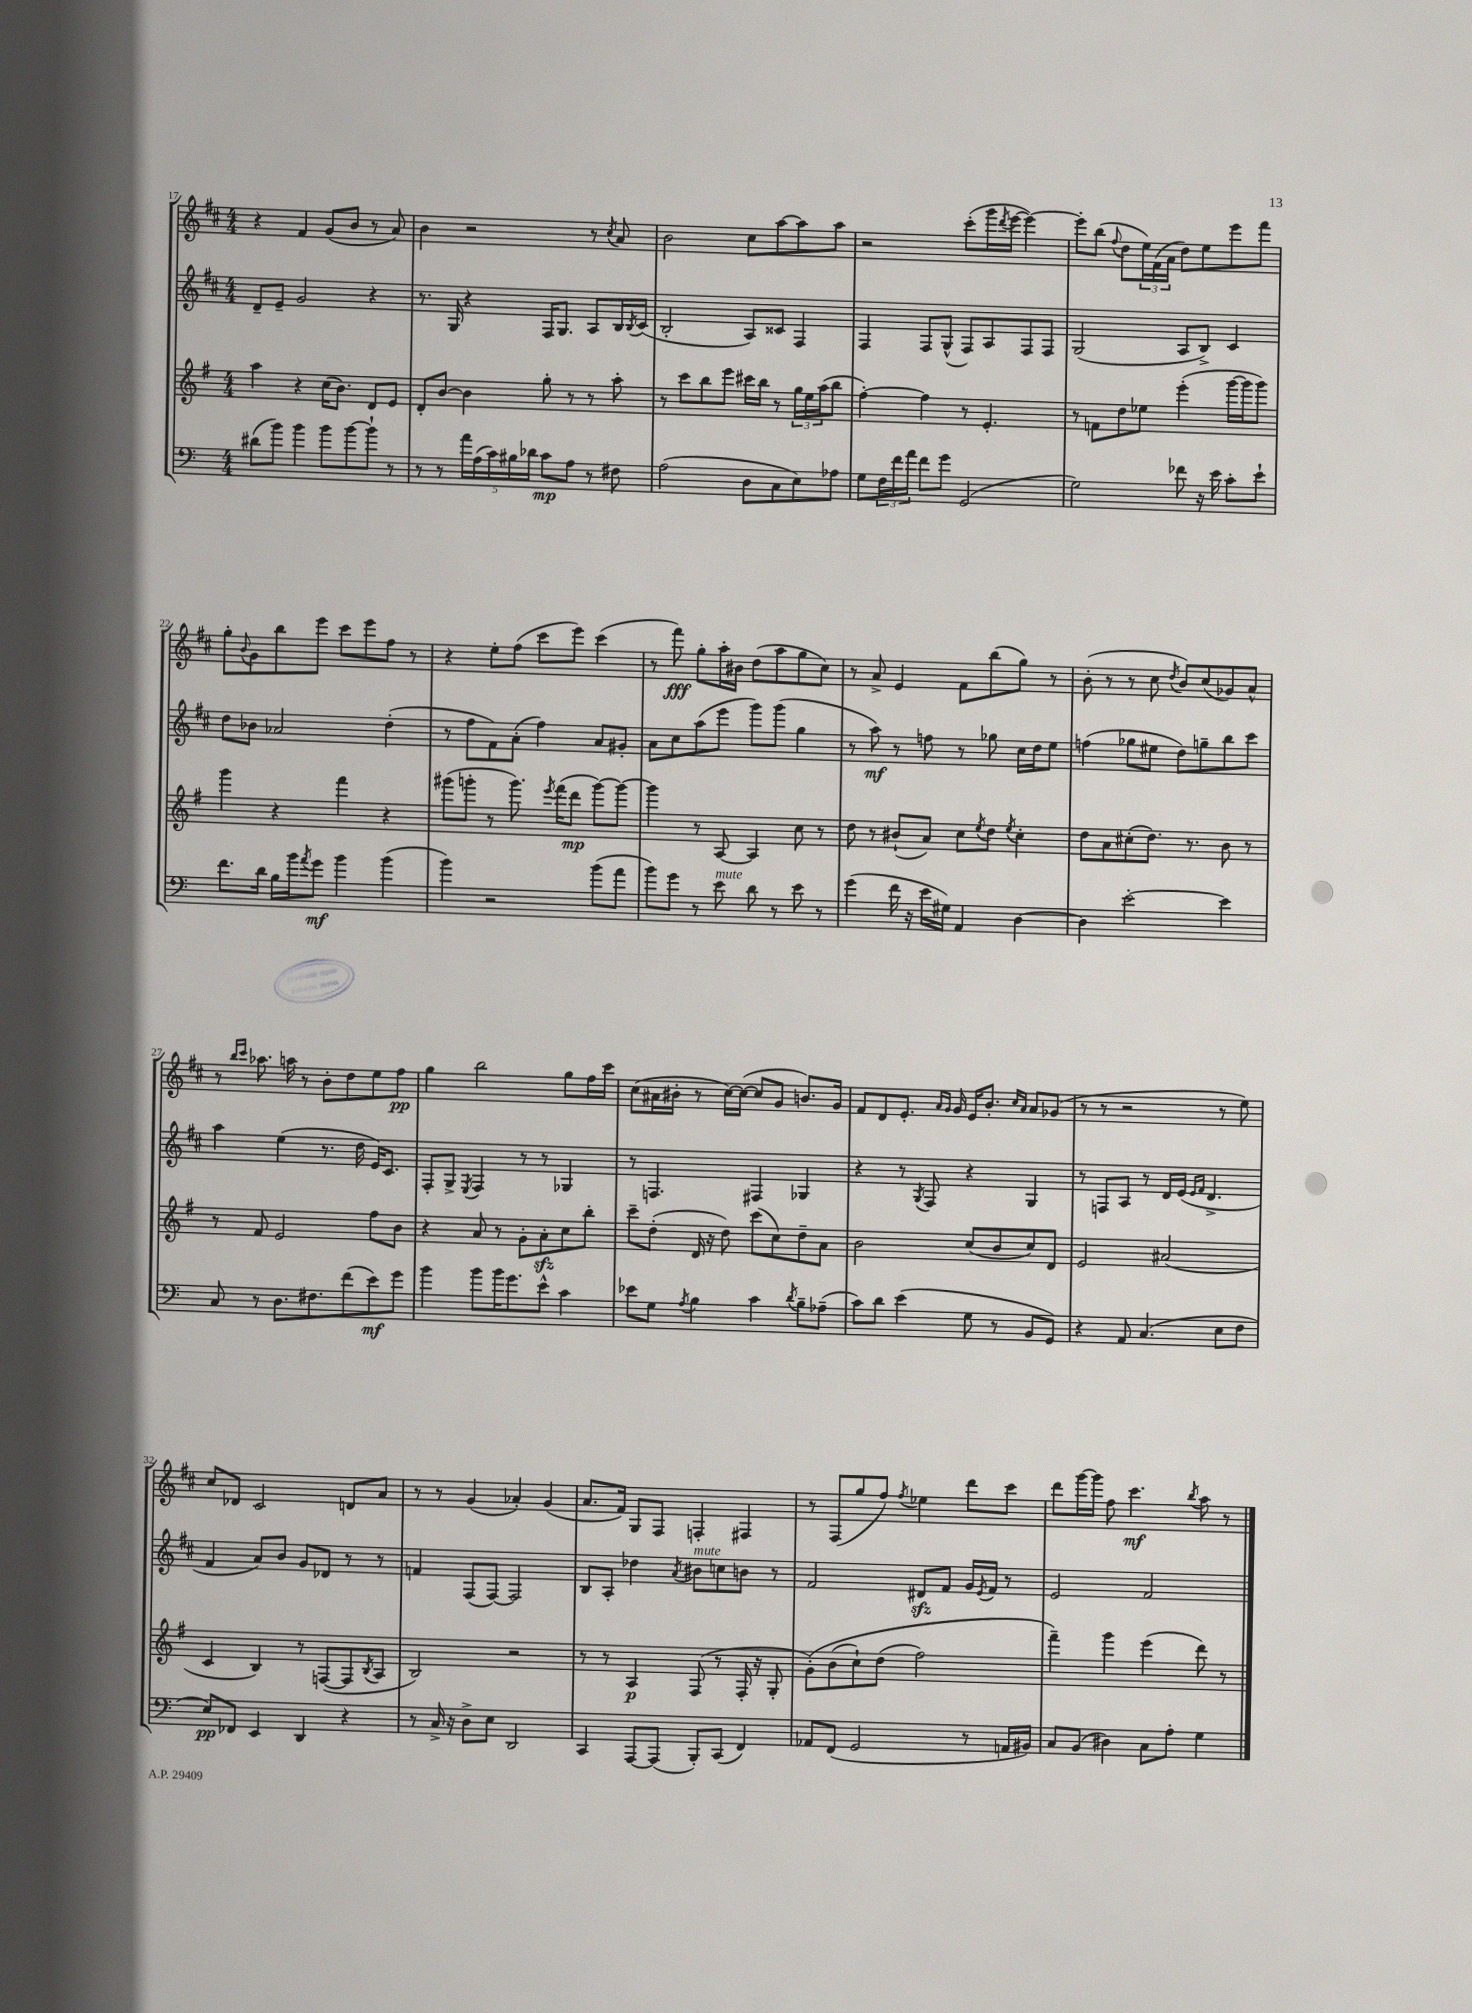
<<
\new StaffGroup <<
\new Staff = "s0" {
    \clef treble \key d \major \numericTimeSignature \time 4/4
    r4 fis'4 g'8( b'8 r8 a'8) |
    b'4 r2 r8 \acciaccatura { cis''8 } a'8 |
    b'2 cis''8 a''8~ a''8 a''8 |
    r2 cis'''8-.( g'''16 \acciaccatura { d'''8 } e'''16~ e'''4~) |
    e'''8-. b''8( \appoggiatura { fis''8 } d''8 \tuplet 3/2 { e''16) fis'16( a'16 } d''8) e''8 e'''8 fis'''8 |
    g''8-. \appoggiatura { b'8 } g'8 b''8 e'''8 cis'''8 e'''8 fis''8 r8 |
    r4 e''8-. fis''8( cis'''8 e'''8) cis'''4( |
    r8 fis'''8\fff) g''8-. a''16-. bis'16 d''8( a''8 g''8 cis''8) |
    r8 a'8-> e'4 fis'8 b''8( g''8) r8 |
    b'8-.( r8 r8 cis''8 \acciaccatura { d''8 } b'8) cis''8( ges'8) a'8-^ |
    r8 \grace { b''16 cis'''16 } aes''8. a''16 r8 b'8-. d''8 e''8 fis''8\pp |
    g''4 b''2 g''8 fis''16 cis'''16 |
    cis''8( ais'16 bis'16-. r8 cis''16~) cis''16~( cis''8 g'8 b'8.) g'16 |
    fis'8 d'8 e'8.-. \grace { a'16 g'16 } g'16 e'16 b'8.-. \grace { cis''16 a'16 } a'8 ges'8( |
    r8 r8 r2 r8 e''8) |
    cis''8 des'8 cis'2 d'8 a'8 |
    r8 r8 g'4( aes'4-.) g'4( |
    a'8. fis'16) g8 fis8 f4-. fis4 |
    r8 fis8( g''8 fis''8) \acciaccatura { fis''8 } ees''4 d'''8 cis'''8 |
    d'''8 g'''16~ g'''16 fis''8 cis'''4.\mf \acciaccatura { b''8 } a''8 r8 \bar "|." |
}
\new Staff = "s1" {
    \clef treble \key d \major \numericTimeSignature \time 4/4
    d'8-- e'8-- g'2 r4 |
    r8. g16 r4 fis16 g8. a8 b16 \acciaccatura { b8 } cis'16( |
    b2-. a8) cisis'8 fis4 |
    fis4 fis8 g8-^( fis8) a8 fis8 fis8 |
    g2( a8 b8->) cis'4 |
    d''8 bes'8 aes'2 d''4-.( |
    r8 fis''8 fis'8) a'8-.( fis''4) a'8 gis'8-. |
    a'8 cis''8 a''8( e'''8 g'''8) g'''8( g''4 |
    r8 a''8\mf) r8 f''8 r8 ges''8 cis''16 d''16 e''8 |
    f''4( ges''8 eis''8 d''8) g''8-- b''8 cis'''8 |
    a''4 e''4( r8. d''16 e'16) cis'8. |
    fis8-. g8-> \acciaccatura { e8 } fis4 r8 r8 ges4 |
    r8 f4. fis4 ges4 |
    r4 r8 \acciaccatura { g8 } fis8 r4 g4 |
    r8 f8 a8 r8 d'16 e'16( \grace { e'16 fis'16 } d'4.-> |
    fis'4 a'8) b'8 g'8 des'8 r8 r8 |
    f'4 fis8( fis8~) fis2 |
    b8 a8-. des''4 \acciaccatura { a'8 } bis'8^\markup { \italic "mute" } c''8 b'8 r8 |
    fis'2 dis'8\sfz fis'8 g'16 \acciaccatura { e'8 } fis'16 r8 |
    e'2 fis'2 \bar "|." |
}
\new Staff = "s2" {
    \clef treble \key g \major \numericTimeSignature \time 4/4
    a''4 r4 c''16( b'8.) d'8 e'8 |
    d'8-. b'8~ b'4 g''8-. r8 r8 a''8-. |
    r8 c'''8 b''8 e'''8 cis'''16 b''16 r8 \tuplet 3/2 { g''16 e''16 a''16( } b''8 |
    fis''4~-.) fis''4 r8 e'4.-. |
    r8 f'8 d''8 ees''8 e'''4-.( g'''16~ g'''16 g'''8) |
    g'''4 r4 fis'''4 r4 |
    gis'''8( g'''8-. r8 g'''8.) \acciaccatura { e'''8 } fis'''16( d'''8\mp g'''8~) g'''8~ |
    g'''4 r8 a8~ a4 c''8 r8 |
    d''8 r8 bis'8-!( a'8) c''8 \acciaccatura { e''8 } d''8 \acciaccatura { e''8 } c''4-. |
    d''8 a'8 cis''8-.( d''8.) r8. b'8 r8 |
    r8 fis'8 e'2 fis''8 b'8 |
    r4 a'8 r8 g'8-. a'8-.\sfz c''8 b''8-. |
    c'''8-- d''8-.( d'16 r16 d''8) c'''8( c''8) d''8-- a'8 |
    b'2 c''8( b'8 c''8) d'8 |
    e'2 ais'2( |
    c'4 b4) r8 f8~( f8 \acciaccatura { b8 } a8 |
    b2) r2 |
    r8 r8 a4\p fis8( r8 fis16-. r16 g8-. |
    g'8-.)\( b'8( c''8-!) d''8( fis''2) |
    fis'''4--\) g'''4 e'''4( d'''8) r8 \bar "|." |
}
\new Staff = "s3" {
    \clef bass \key c \major \numericTimeSignature \time 4/4
    dis'8( b'8) b'4 b'8 b'8~ b'8-! r8 |
    r8 r8 \tuplet 5/4 { a'16 a16( c'16) bis16 des'16 } c'8\mp a8 r8 fis8 |
    a2( d8 c8 e8) aes8 |
    g8 \tuplet 3/2 { f16 f'16 a'16 } f'8 g'8 g,2( |
    g2) fes'8 r16 e'16 c'8-. e'8-! |
    f'8. d'16 b16 b'16 \acciaccatura { a'8 } g'8\mf b'4 b'4( |
    b'4) r2 b'8( a'8 |
    b'8) g'8 r8 e'8^\markup { \italic "mute" } d'8 r8 e'8 r8 |
    g'4( f'16 r16 e'16 gis16) a,4 d4~ |
    d4 e'2~-. e'4 |
    c8 r8 d8. fis8. f'8( e'8\mf) g'8 |
    b'4 b'8 b'16 g'8. e'8-^ c'4 |
    ees'8 g8 \acciaccatura { a8 } b4 c'4 \acciaccatura { d'8 } b8-- aes8--( |
    c'8) d'8 e'4( g8 r8 b,8 g,8) |
    r4 a,8 c4.( e8 f8 |
    e8\pp) fes,8 e,4 d,4 r4 |
    r8 c16-> r16 d8-> e8 d,2 |
    c,4 a,,8~ a,,8( b,,8-.) c,8( f,4) |
    aes,8 f,8( g,2 r8 a,16 bis,16) |
    c8 b,8( dis4) c8 a8-. g4 \bar "|." |
}
>>
>>
\layout { \context { \Score currentBarNumber = #17 } }
